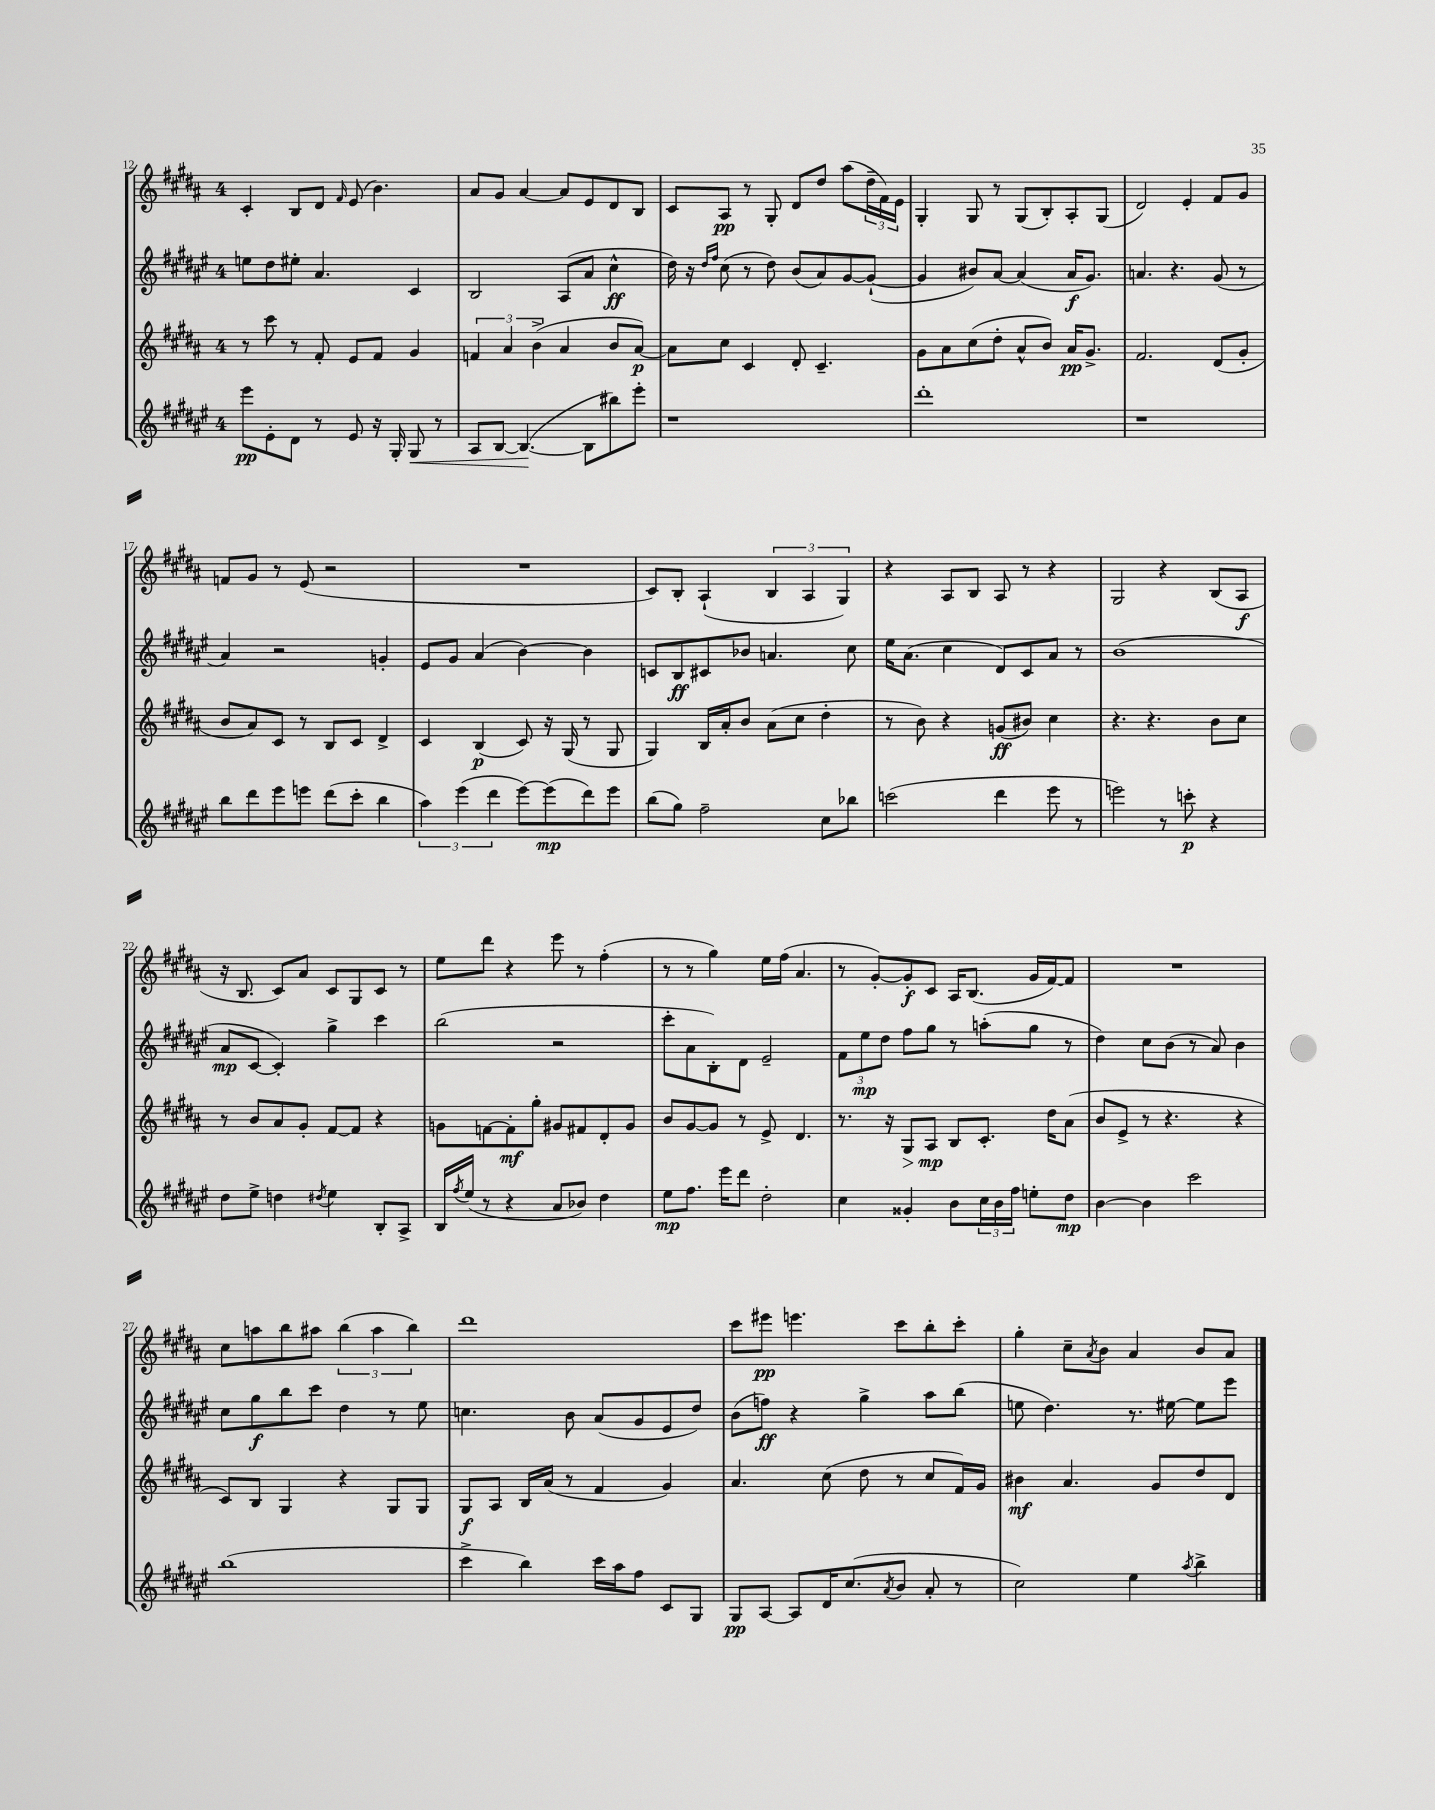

**kern	**kern	**kern	**kern
*staff4	*staff3	*staff2	*staff1
*clefG2	*clefG2	*clefG2	*clefG2
*k[f#c#g#d#a#e#]	*k[f#c#g#d#a#]	*k[f#c#g#d#a#e#]	*k[f#c#g#d#a#]
*M4/4	*M4/4	*M4/4	*M4/4
8eee#	8r	8ee	4c#'
8e#'	8ccc#	8dd#	.
8d#	8r	8ee#'	8B
8r	8f#'	4.a#	8d#
.	.	.	16qqf#
8e#	8e	.	(8e
16r	8f#	.	4.b)
16G#'	.	.	.
8G#	4g#	4c#	.
8r	.	.	.
=	=	=	=
8A#	6f	2B	8a#
[8B	.	.	8g#
.	6a#	.	.
(4.B_	.	.	[4a#
.	(6b^	.	.
.	4a#	(8A#	8a#]
8B]	.	8a#	8e
8bb#)	8b	4cc#^^	8d#
8eee#'	[8a#)	.	8B
=	=	=	=
1r	8a#]	16dd#)	8c#
.	.	16r	.
.	.	16qqdd#	.
.	.	16qqff#	.
.	8cc#	(8cc#	8A#
.	4c#	8r	8r
.	.	8dd#)	8G#'
.	8d#'	(8b	8d#
.	4.c#~	8a#)	8dd#
.	.	[8g#	(8aa#
.	.	(8g#`_	24dd#~
.	.	.	24f#)
.	.	.	24e
=	=	=	=
1ddd#'	8g#	4g#]	4G#'
.	8a#	.	.
.	(8cc#	8b#)	8G#
.	8dd#'	[8a#	8r
.	8a#^^	(4a#]	(8G#
.	8b)	.	8B')
.	16a#	16a#	8A#'
.	8.g#^	8.g#)	.
.	.	.	(8G#
=	=	=	=
1r	2.f#	4.a	2d#)
.	.	4.r	.
.	.	.	4e'
.	(8d#	(8g#	8f#
.	8g#'	8r	8g#
=	=	=	=
8bb	8b	4a#)	8f
8ddd#	8a#)	.	8g#
8eee#	8c#	2r	8r
8eee	8r	.	(8e
(8ddd#	8B	.	2r
8ccc#'	8c#	.	.
4bb	4d#^	4g'	.
=	=	=	=
6aa#)	4c#	8e#	1r
.	.	8g#	.
(6eee#	.	.	.
.	(4B	(4a#	.
6ddd#	.	.	.
[8eee#)	8c#)	[4b)	.
(8eee#]	16r	.	.
.	(16G#	.	.
8ddd#)	8r	4b]	.
8eee#	8G#	.	.
=	=	=	=
(8bb	4G#)	8c	8c#)
8gg#)	.	8B	8B'
2ff#~	16B	8c#	(4A#`
.	16a#'	.	.
.	8b	8b-	.
.	(8a#	4.a	6B
.	8cc#	.	.
.	.	.	6A#
8cc#	4dd#'	.	.
.	.	.	6G#)
8bb-	.	8cc#	.
=	=	=	=
(2ccc	8r	16ee#	4r
.	.	(8.a#	.
.	8b)	.	.
.	4r	4cc#	8A#
.	.	.	8B
4ddd#	(8g	8d#)	8A#
.	8b#)	8c#	8r
8eee#	4cc#	8a#	4r
8r	.	8r	.
=	=	=	=
2eee)	4.r	(1b	2G#
.	4.r	.	.
8r	.	.	4r
8ccc'	.	.	.
4r	8b	.	(8B
.	8cc#	.	8A#
=	=	=	=
8dd#	8r	8a#	16r
.	.	.	8.B
8ee#^	8b	[8c#	.
4dd	8a#	4c#'])	8c#)
.	8g#'	.	8a#
8qdd#	.	.	.
4ee#	[8f#	4gg#^	8c#
.	8f#]	.	8G#
8B'	4r	4ccc#	8c#
8A#^	.	.	8r
=	=	=	=
16B	8g	(2bb	8ee
8qff#	.	.	.
(16ee#	.	.	.
8r	[8f	.	8ddd#
4r	8f']	.	4r
.	8gg#'	.	.
8a#	8g#	2r	8eee
8b-)	8f#	.	8r
4dd#	8d#'	.	(4ff#'
.	8g#	.	.
=	=	=	=
8ee#	8b	8ccc#'	8r
8.ff#	[8g#	8a#	8r
.	8g#]	8B')	4gg#)
16eee#	.	.	.
8ddd#	8r	8d#	.
2dd#'	8e^	2e#~	16ee
.	.	.	(16ff#
.	4.d#	.	4.a#
=	=	=	=
4cc#	8.r	12f#	8r
.	.	12ee#	.
.	.	.	[8g#')
.	.	12dd#	.
.	16r	.	.
4g##'	8G#	8ff#	8g#']
.	8A#	8gg#	8c#
8b	8B	8r	16A#
.	.	.	(8.B
24cc#	8.c#'	(8aa'	.
24b	.	.	.
24ff#	.	.	.
8ee'	.	8gg#	16g#
.	16dd#	.	[16f#)
8dd#	(8a#	8r	8f#]
=	=	=	=
[4b	8b	4dd#)	1r
.	8e^	.	.
4b]	8r	8cc#	.
.	4.r	(8b	.
2ccc#	.	8r	.
.	.	8a#)	.
.	4r	4b	.
=	=	=	=
(1bb	8c#)	8cc#	8cc#
.	8B	8gg#	8aa
.	4G#	8bb	8bb
.	.	8ccc#	8aa#
.	4r	4dd#	(6bb
.	.	.	6aa#
.	8G#	8r	.
.	.	.	6bb)
.	8G#	8ee#	.
=	=	=	=
4ccc#^	8G#	4.cc	1ddd#
.	8A#	.	.
4bb)	16B	.	.
.	(16a#	.	.
.	8r	8b	.
16ccc#	4f#	(8a#	.
16aa#	.	.	.
8ff#	.	8g#	.
8c#	4g#)	8e#	.
8G#	.	8dd#)	.
=	=	=	=
8G#	4.a#	(8b	8ccc#
[8A#	.	8ff)	8eee#
8A#]	.	4r	4.eee
16d#	(8cc#	.	.
(8.cc#	.	.	.
.	8dd#	4gg#^	.
8qa#	.	.	.
8b	8r	.	8ccc#
8a#'	8cc#	8aa#	8bb'
8r	16f#)	(8bb	8ccc#'
.	16g#	.	.
=	=	=	=
2cc#)	4b#	8ee	4gg#'
.	.	4.dd#)	.
.	4.a#	.	8cc#~
.	.	.	8qa#
.	.	.	8b
4ee#	.	8.r	4a#
.	8g#	.	.
.	.	[16ee#	.
8qaa#	.	.	.
4bb^	8dd#	8ee#]	8b
.	8d#	8eee#	8a#
==	==	==	==
*-	*-	*-	*-
